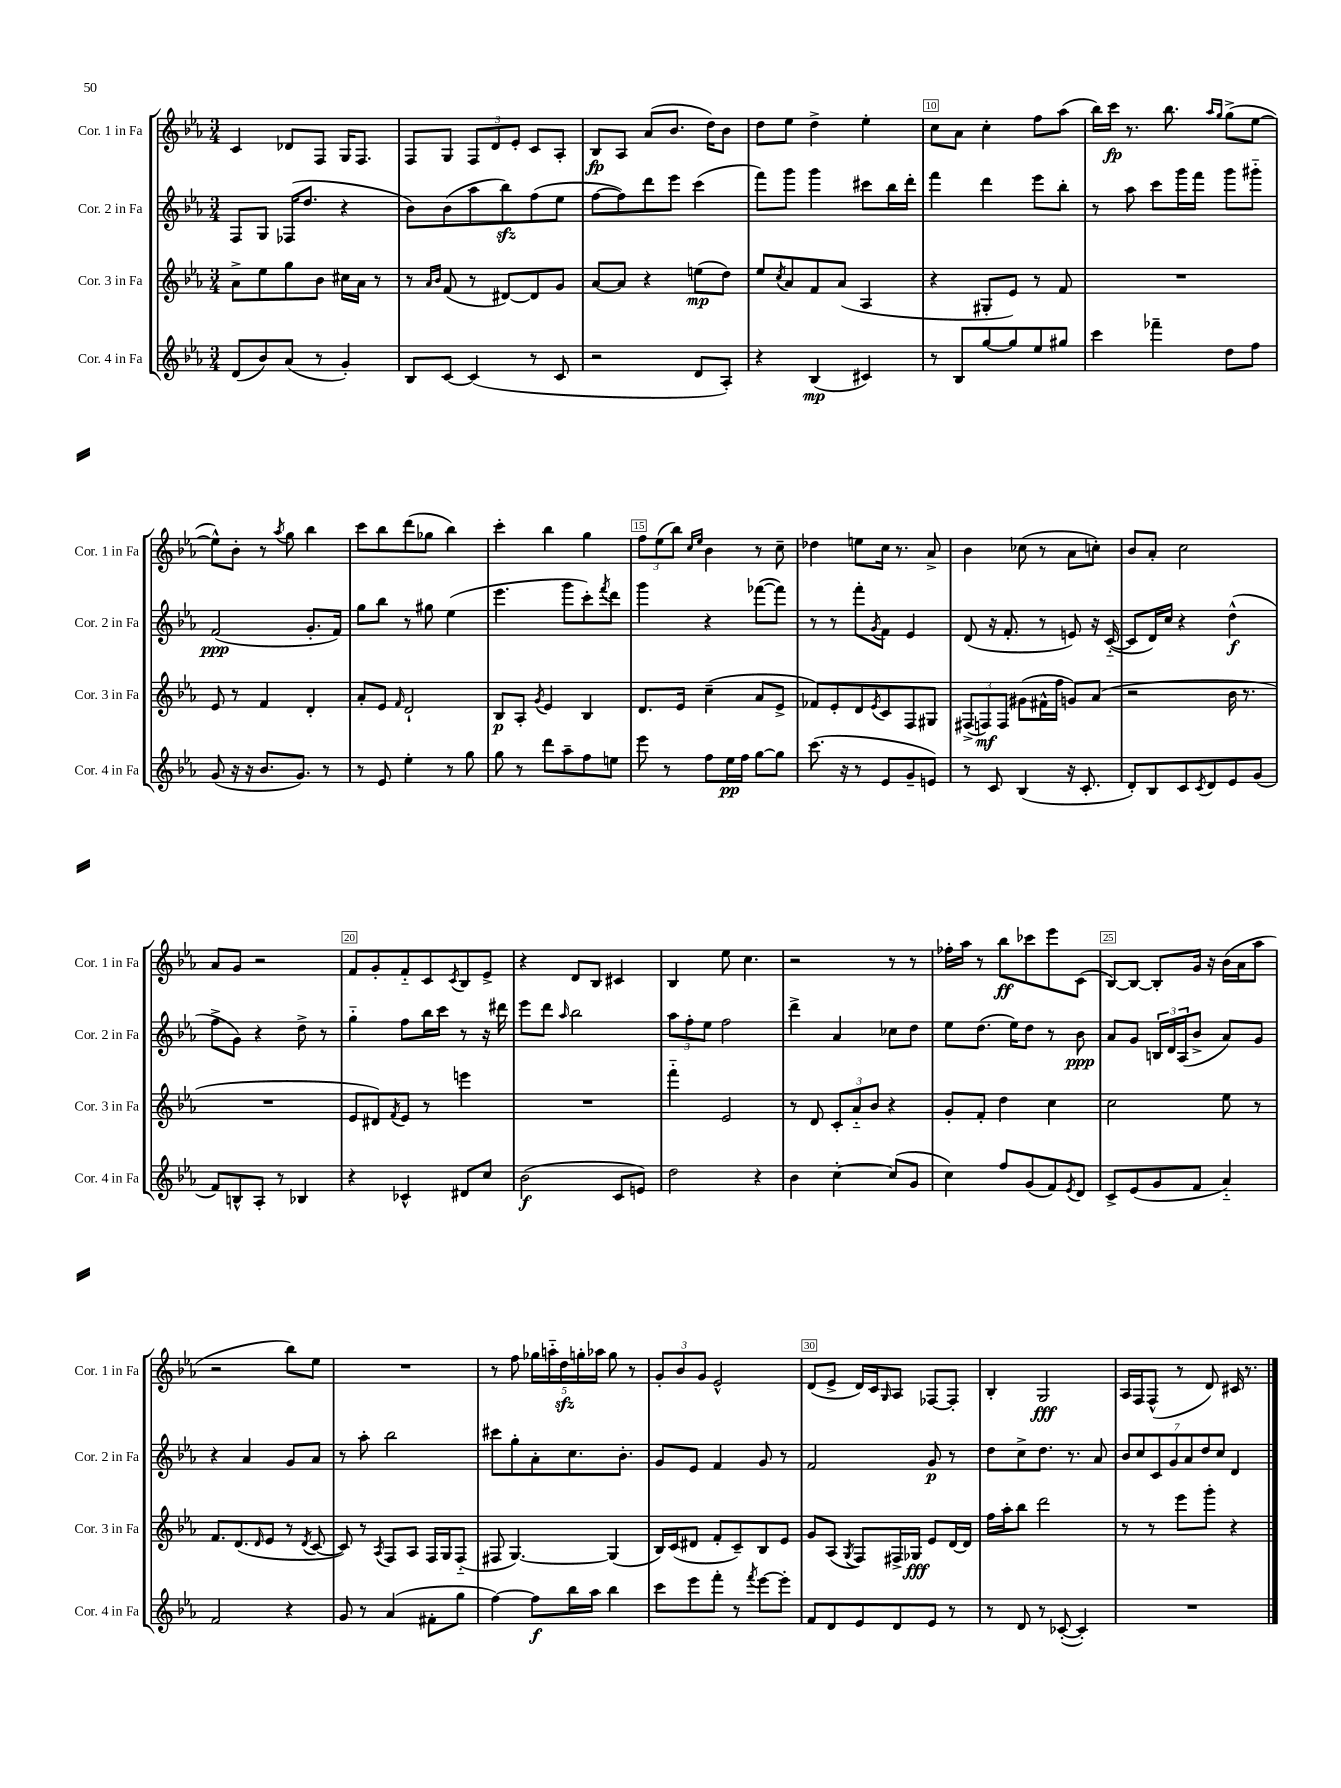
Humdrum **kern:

**kern	**dynam	**kern	**dynam	**kern	**dynam	**kern	**dynam
*part4	*part4	*part3	*part3	*part2	*part2	*part1	*part1
*staff4	*staff4	*staff3	*staff3	*staff2	*staff2	*staff1	*staff1
*I"Cor. 4 in Fa	*	*I"Cor. 3 in Fa	*	*I"Cor. 2 in Fa	*	*I"Cor. 1 in Fa	*
*I'Cor. 4 in Fa	*	*I'Cor. 3 in Fa	*	*I'Cor. 2 in Fa	*	*I'Cor. 1 in Fa	*
*clefG2	*	*clefG2	*	*clefG2	*	*clefG2	*
*k[b-e-a-]	*	*k[b-e-a-]	*	*k[b-e-a-]	*	*k[b-e-a-]	*
*M3/4	*	*M3/4	*	*M3/4	*	*M3/4	*
=6	=6	=6	=6	=6	=6	=6	=6
(8d/L	.	8a-^\L	.	8F/L	.	4c/	.
8b-/)	.	8ee-\	.	8G/J	.	.	.
(8a-/J	.	8gg\	.	(16F-X/KL	.	8d-X/L	.
.	.	.	.	8.dd/J	.	.	.
8r	.	8b-\J	.	.	.	8F/J	.
4g'/)	.	16cc#X\LL	.	4r	.	16G/KL	.
.	.	16a-\JJ	.	.	.	8.F/J	.
.	.	8r	.	.	.	.	.
=7	=7	=7	=7	=7	=7	=7	=7
8B-/L	.	8r	.	8b-\L)	.	8F/L	.
.	.	16qqa-/LL	.	.	.	.	.
.	.	16qqb-/JJ	.	.	.	.	.
[8c/J	.	(8f/	.	(8b-\	.	8G/J	.
(4c/]	.	8r	.	8aa-\	.	12F/L	.
.	.	.	.	.	.	12d/	.
.	.	[8d#X/L)	.	8bb-zz\)	.	.	.
.	.	.	.	.	.	12e-'/J	.
8r	.	8d#/]	.	(8ff\	.	8c/L	.
8c/	.	8g/J	.	8ee-\J	.	8A-'/J	.
=8	=8	=8	=8	=8	=8	=8	=8
2r	.	[8a-/L	.	[8ff\L	.	8B-/L	fp
.	.	8a-/J]	.	8ff\])	.	8A-/J	.
.	.	4r	.	8ddd\	.	(8a-/L	.
.	.	.	.	8eee-\J	.	8.b-/J	.
8d/L	.	(8een\L	mp	(4ccc\	.	.	.
.	.	.	.	.	.	16dd\KL)	.
8A-'/J)	.	8dd\J)	.	.	.	8b-\J	.
=9	=9	=9	=9	=9	=9	=9	=9
4r	.	8ee-/L	.	8fff\L)	.	8dd\L	.
.	.	8qcc/	.	.	.	.	.
.	.	8a-/	.	8ggg\J	.	8ee-\J	.
(4B-/	mp	8f/	.	4ggg\	.	4dd^\	.
.	.	(8a-/J	.	.	.	.	.
4c#X/)	.	4A-/	.	8ccc#X\L	.	4ee-'\	.
.	.	.	.	16bb-\L	.	.	.
.	.	.	.	16ddd'\JJ	.	.	.
=10	=10	=10	=10	=10	=10	=10	=10
8r	.	4r	.	4fff\	.	8cc\L	.
8B-/L	.	.	.	.	.	8a-\J	.
[8gg/	.	8G#X'/L	.	4ddd\	.	4cc'\	.
8gg/]	.	8e-/J)	.	.	.	.	.
8ee-/	.	8r	.	8eee-\L	.	8ff\L	.
8gg#X/J	.	8f/	.	8bb-'\J	.	(8aa-\J	.
=11	=11	=11	=11	=11	=11	=11	=11
4ccc\	.	2.r	.	8r	.	16bb-\LL)	.
.	.	.	.	.	.	16ccc\JJ	fp
.	.	.	.	8aa-\	.	8.r	.
4fff-X~\	.	.	.	8ccc\L	.	.	.
.	.	.	.	.	.	8.bb-\	.
.	.	.	.	16ggg\L	.	.	.
.	.	.	.	16fff\JJ	.	.	.
.	.	.	.	.	.	16qqaa-/LL	.
.	.	.	.	.	.	16qqgg/JJ	.
8dd\L	.	.	.	8ggg\L	.	(8gg^\L	.
8ff\J	.	.	.	8ggg#X\J	.	[8ee-\J	.
!!LO:LB:g=z
=12	=12	=12	=12	=12	=12	=12	=12
(8g/	.	8e-/	.	(2f/	ppp	8ee-^^\L])	.
16r	.	8r	.	.	.	8b-'\J	.
16r	.	.	.	.	.	.	.
8.b-/L	.	4f/	.	.	.	8r	.
.	.	.	.	.	.	8qaa-/	.
.	.	.	.	.	.	8gg\	.
8.g/J)	.	.	.	.	.	.	.
.	.	4d'/	.	8.g'/L	.	4bb-\	.
8r	.	.	.	.	.	.	.
.	.	.	.	16f/Jk)	.	.	.
=13	=13	=13	=13	=13	=13	=13	=13
8r	.	8a-'/L	.	8gg\L	.	8ccc\L	.
8e-/	.	8e-/J	.	8bb-\J	.	8bb-\	.
.	.	16qqf/	.	.	.	.	.
4ee-'\	.	2d`/	.	8r	.	(8ddd\	.
.	.	.	.	8gg#X\	.	8gg-X\J	.
8r	.	.	.	(4ee-\	.	4bb-\)	.
8gg\	.	.	.	.	.	.	.
=14	=14	=14	=14	=14	=14	=14	=14
8gg\	.	8B-/L	p	4.eee-\	.	4ccc'\	.
8r	.	8A-'/J	.	.	.	.	.
.	.	8qg/	.	.	.	.	.
8ddd\L	.	4e-/	.	.	.	4bb-\	.
8aa-~\	.	.	.	8ggg\L	.	.	.
8ff\	.	4B-/	.	8ccc'\)	.	4gg\	.
.	.	.	.	8qfff/	.	.	.
8een\J	.	.	.	8ddd\J	.	.	.
=15	=15	=15	=15	=15	=15	=15	=15
8eee-\	.	8.d/L	.	4ggg\	.	12ff\L	.
.	.	.	.	.	.	(12ee-\	.
8r	.	.	.	.	.	.	.
.	.	.	.	.	.	12bb-\J)	.
.	.	16e-/Jk	.	.	.	.	.
.	.	.	.	.	.	16qqcc/LL	.
.	.	.	.	.	.	16qqee-/JJ	.
8ff\L	.	(4cc~\	.	4r	.	4b-\	.
16ee-\L	pp	.	.	.	.	.	.
16ff\JJ	.	.	.	.	.	.	.
[8gg\L	.	8a-/L	.	([8fff-X\L	.	8r	.
8gg\J]	.	8e-^/J	.	8fff-\J])	.	8cc~\	.
=16	=16	=16	=16	=16	=16	=16	=16
(8.ccc\	.	8f-X/L)	.	8r	.	4dd-X\	.
.	.	8e-'/	.	8r	.	.	.
16r	.	.	.	.	.	.	.
8r	.	8d/	.	8fff'\L	.	8een\L	.
.	.	8qe-/	.	8qg/	.	.	.
8e-/L	.	8c/	.	8f\J	.	16cc\Jk	.
.	.	.	.	.	.	8.r	.
8g~/	.	8F/	.	4e-/	.	.	.
8en/J)	.	8G#X/J	.	.	.	8a-^/	.
=17	=17	=17	=17	=17	=17	=17	=17
8r	.	(12F#X^/L	.	(8d/	.	4b-\	.
.	.	12Fn/)	mf	.	.	.	.
8c/	.	.	.	16r	.	.	.
.	.	12F/J	.	.	.	.	.
.	.	.	.	8.f'/	.	.	.
(4B-/	.	(8g#X\L	.	.	.	(8cc-X\	.
.	.	16f#X^^\L	.	8r	.	8r	.
.	.	16ff\JJ	.	.	.	.	.
16r	.	8gn/L)	.	8en/)	.	8a-\L	.
8.c'/	.	.	.	.	.	.	.
.	.	(8a-/J	.	16r	.	8ccn'\J)	.
.	.	.	.	([16c/	.	.	.
=18	=18	=18	=18	=18	=18	=18	=18
8d'/L)	.	2r	.	8c/L]	.	8b-/L	.
8B-/	.	.	.	16d/L)	.	8a-'/J	.
.	.	.	.	16cc/JJ	.	.	.
8c/	.	.	.	4r	.	2cc\	.
8qc/	.	.	.	.	.	.	.
8d/	.	.	.	.	.	.	.
8e-/	.	16b-\	.	(4dd^^\	f	.	.
.	.	8.r	.	.	.	.	.
(8g/J	.	.	.	.	.	.	.
!!LO:LB:g=z
=19	=19	=19	=19	=19	=19	=19	=19
8f/L)	.	2.r	.	8ff^\L	.	8a-/L	.
8Bn^^/	.	.	.	8g\J)	.	8g/J	.
8A-'/J	.	.	.	4r	.	2r	.
8r	.	.	.	.	.	.	.
4B-X/	.	.	.	8dd^\	.	.	.
.	.	.	.	8r	.	.	.
=20	=20	=20	=20	=20	=20	=20	=20
4r	.	8e-/L	.	4gg\	.	8f/L	.
.	.	8d#X/)	.	.	.	8g'/	.
.	.	8qf/	.	.	.	.	.
4c-X^^/	.	8e-/J	.	8ff\L	.	8f/	.
.	.	8r	.	16bb-\L	.	8c/	.
.	.	.	.	16ccc\JJ	.	.	.
.	.	.	.	.	.	8qc/	.
8d#X/L	.	4eeen\	.	8r	.	8B-/	.
8cc/J	.	.	.	16r	.	8e-^/J	.
.	.	.	.	16ddd#X\	.	.	.
=21	=21	=21	=21	=21	=21	=21	=21
(2b-\	f	2.r	.	8eee-\L	.	4r	.
.	.	.	.	8ddd\J	.	.	.
.	.	.	.	16qqaa-/	.	.	.
.	.	.	.	2bb-\	.	8d/L	.
.	.	.	.	.	.	8B-/J	.
8c/L	.	.	.	.	.	4c#X/	.
8en/J)	.	.	.	.	.	.	.
=22	=22	=22	=22	=22	=22	=22	=22
2dd\	.	4fff\	.	12aa-\L	.	4B-/	.
.	.	.	.	12ff'\	.	.	.
.	.	.	.	12ee-\J	.	.	.
.	.	2e-/	.	2ff\	.	8ee-\	.
.	.	.	.	.	.	4.cc\	.
4r	.	.	.	.	.	.	.
=23	=23	=23	=23	=23	=23	=23	=23
4b-\	.	8r	.	4ddd^\	.	2r	.
.	.	8d/	.	.	.	.	.
[4cc'\	.	12c'/L	.	4a-/	.	.	.
.	.	12a-/	.	.	.	.	.
.	.	12b-/J	.	.	.	.	.
(8cc/L]	.	4r	.	8cc-X\L	.	8r	.
8g/J	.	.	.	8dd\J	.	8r	.
=24	=24	=24	=24	=24	=24	=24	=24
4cc\)	.	8g'/L	.	8ee-\L	.	16ff-X'\LL	.
.	.	.	.	.	.	16aa-\JJ	.
.	.	8f'/J	.	(8.dd\J	.	8r	.
8ff/L	.	4dd\	.	.	.	8bb-\L	ff
.	.	.	.	16ee-\KL)	.	.	.
(8g/	.	.	.	8dd\J	.	8ccc-X\	.
8f/)	.	4cc\	.	8r	.	8eee-\	.
8qe-/	.	.	.	.	.	.	.
8d/J	.	.	.	8b-\	ppp	(8c\J	.
=25	=25	=25	=25	=25	=25	=25	=25
8c^/L	.	2cc\	.	8a-/L	.	[8B-/L)	.
(8e-/	.	.	.	8g/J	.	8B-/J_	.
8g/	.	.	.	24Bn/LL	.	8B-'/L]	.
.	.	.	.	24d/	.	.	.
.	.	.	.	(24A-/J	.	.	.
8f/J	.	.	.	8b-^/J	.	16g/Jk	.
.	.	.	.	.	.	16r	.
4a-/)	.	8ee-\	.	8a-/L)	.	(16b-\LL	.
.	.	.	.	.	.	16a-\J	.
.	.	8r	.	8g/J	.	8aa-\J	.
!!LO:LB:g=z
=26	=26	=26	=26	=26	=26	=26	=26
2f/	.	8.f/L	.	4r	.	2r	.
.	.	(8.d/	.	.	.	.	.
.	.	.	.	4a-/	.	.	.
.	.	16qqd/	.	.	.	.	.
.	.	8e-/J	.	.	.	.	.
4r	.	8r	.	8g/L	.	8bb-\L)	.
.	.	8qd/	.	.	.	.	.
.	.	[8c/	.	8a-/J	.	8ee-\J	.
=27	=27	=27	=27	=27	=27	=27	=27
8g/	.	8c/])	.	8r	.	2.r	.
8r	.	8r	.	8aa-'\	.	.	.
.	.	8qA-/	.	.	.	.	.
(4a-/	.	8F/L	.	2bb-\	.	.	.
.	.	8A-/J	.	.	.	.	.
8f#X'\L	.	16F/LL	.	.	.	.	.
.	.	16G/J	.	.	.	.	.
8gg\J	.	(8F/J	.	.	.	.	.
=28	=28	=28	=28	=28	=28	=28	=28
[4ff\)	.	8F#X/	.	8ccc#X\L	.	8r	.
.	.	[4.G/)	.	8gg'\	.	8ff\	.
8ff\L]	f	.	.	8a-'\	.	20gg-X\LL	.
.	.	.	.	.	.	20aan\	.
.	.	.	.	.	.	20ddzz\	.
16bb-\L	.	.	.	8.cc\	.	.	.
.	.	.	.	.	.	20ggn'\	.
16aa-\JJ	.	.	.	.	.	.	.
.	.	.	.	.	.	20aa-X\JJ	.
4bb-\	.	(4G/]	.	.	.	8gg\	.
.	.	.	.	8.b-'\J	.	.	.
.	.	.	.	.	.	8r	.
=29	=29	=29	=29	=29	=29	=29	=29
8ccc\L	.	16B-/LL)	.	8g/L	.	12g'/L	.
.	.	(16c/J	.	.	.	.	.
.	.	.	.	.	.	12b-/	.
8eee-\	.	8d#X/J	.	8e-/J	.	.	.
.	.	.	.	.	.	12g/J	.
8fff'\J	.	8f'/L	.	4f/	.	2e-^^/	.
8r	.	8c~/)	.	.	.	.	.
8qfff/	.	.	.	.	.	.	.
[8eee-\L	.	8B-/	.	8g/	.	.	.
8eee-'\J]	.	8e-/J	.	8r	.	.	.
=30	=30	=30	=30	=30	=30	=30	=30
8f/L	.	8g/L	.	2f/	.	(8d/L	.
8d/	.	(8A-/J	.	.	.	8e-^/J	.
.	.	8qG/	.	.	.	.	.
8e-/	.	8F/L)	.	.	.	16d/LL)	.
.	.	.	.	.	.	16c/J	.
.	.	.	.	.	.	16qqG/	.
8d/	.	16F#X^/L	.	.	.	8A-/J	.
.	.	16G-X/JJ	fff	.	.	.	.
8e-/J	.	8e-/L	.	8g/	p	[8F-X/L	.
8r	.	[16d/L	.	8r	.	8F-'/J]	.
.	.	16d/JJ]	.	.	.	.	.
=31	=31	=31	=31	=31	=31	=31	=31
8r	.	16ff\LL	.	8dd\L	.	4B-'/	.
.	.	16aa-'\J	.	.	.	.	.
8d/	.	8bb-\J	.	8cc^\	.	.	.
8r	.	2ddd\	.	8.dd\J	.	2G/	fff
([8c-X'/	.	.	.	.	.	.	.
.	.	.	.	8.r	.	.	.
4c-'/])	.	.	.	.	.	.	.
.	.	.	.	8a-/	.	.	.
=32	=32	=32	=32	=32	=32	=32	=32
2.r	.	8r	.	14b-/L	.	16A-/LL	.
.	.	.	.	.	.	16F/J	.
.	.	.	.	14cc/	.	.	.
.	.	8r	.	.	.	(8F^^/J	.
.	.	.	.	14c/	.	.	.
.	.	.	.	14g/	.	.	.
.	.	8eee-\L	.	.	.	8r	.
.	.	.	.	14a-/	.	.	.
.	.	.	.	14dd/	.	.	.
.	.	8ggg'\J	.	.	.	8d/)	.
.	.	.	.	14cc/J	.	.	.
.	.	4r	.	4d/	.	16c#X/	.
.	.	.	.	.	.	8.r	.
==	==	==	==	==	==	==	==
*-	*-	*-	*-	*-	*-	*-	*-
